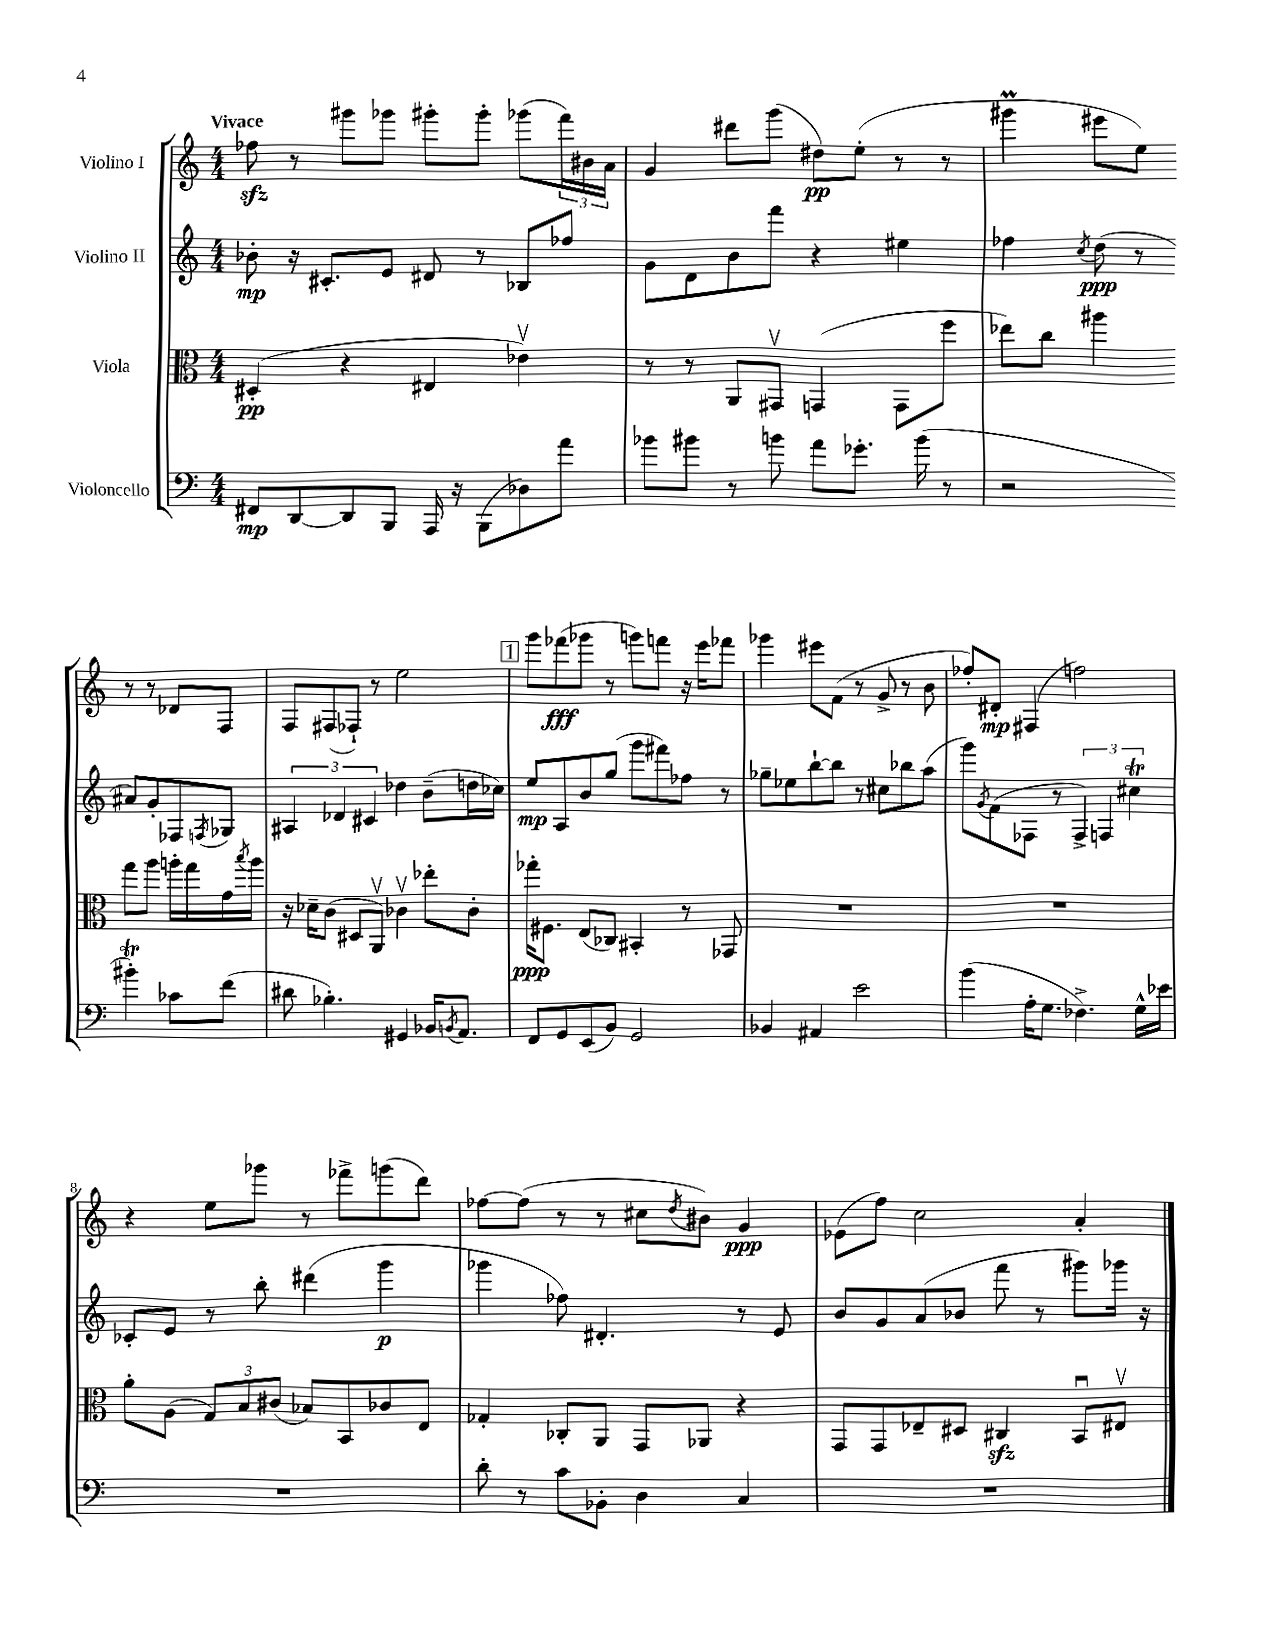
<<
\new StaffGroup <<
\new Staff = "s0" \with { instrumentName = "Violino I" } {
    \clef treble \key c \major \numericTimeSignature \time 4/4 \tempo "Vivace"
    fes''8\sfz r8 gis'''8 ges'''8 gis'''8-. gis'''8-. ges'''8( \tuplet 3/2 { f'''16) bis'16 a'16 } |
    g'4 dis'''8 g'''8( dis''8\pp) e''8-.( r8 r8 |
    gis'''4\prall eis'''8 e''8) r8 r8 des'8 f8 |
    f8 fis8( fes8-!) r8 e''2 |
    \mark \markup { \box "1" } g'''8 fes'''8\fff( ges'''8 r8 g'''8) f'''8 r16 e'''16 fes'''8 |
    ges'''4 eis'''8 f'8( r8 g'8-> r8 b'8 |
    fes''8-.) dis'8-.\mp fis4( f''2) |
    r4 e''8 ges'''8 r8 fes'''8-> g'''8( d'''8) |
    fes''8~ fes''8( r8 r8 cis''8 \acciaccatura { d''8 } bis'8) g'4\ppp |
    ees'8( f''8) c''2 a'4-. \bar "|." |
}
\new Staff = "s1" \with { instrumentName = "Violino II" } {
    \clef treble \key c \major \numericTimeSignature \time 4/4
    bes'8-.\mp r16 cis'8.-. e'8 dis'8 r8 bes8 fes''8 |
    g'8 d'8 b'8 f'''8 r4 eis''4 |
    fes''4 \acciaccatura { c''8 } d''8\ppp( r8 ais'8) g'8-. fes8 \acciaccatura { f8 } ges8 |
    \tuplet 3/2 { ais4 des'4 cis'4 } des''4 b'8--( d''16 ces''16) |
    \mark \markup { \box "1" } e''8\mp a8 b'8 g''8( g'''8 fis'''8) fes''8 r8 |
    ges''8-- ees''8 b''8~-! b''8 r8 cis''8 bes''8 a''8( |
    g'''8) \acciaccatura { g'8 } f'8( fes8 r8 \tuplet 3/2 { fes4->) f4 cis''4\trill } |
    ces'8-. e'8 r8 b''8-. dis'''4( g'''4\p |
    ges'''4 fes''8) dis'4.-. r8 e'8 |
    b'8 g'8 a'8( bes'8 f'''8 r8 gis'''8) ges'''16 r16 \bar "|." |
}
\new Staff = "s2" \with { instrumentName = "Viola" } {
    \clef alto \key c \major \numericTimeSignature \time 4/4
    dis4-.\pp( r4 eis4 ees'4\upbow) |
    r8 r8 a,8 gis,8\upbow g,4( g,8 f''8 |
    ees''8) c''8 ais''4 g''8 ais''8 a''16-. g''16 g'16 \acciaccatura { b''8 } a''16 |
    r16 des'16-- c'8( dis8 a,8\upbow) ces'4\upbow ees''8-. ces'8-. |
    \mark \markup { \box "1" } ges''16-.\ppp fis8. e8( ces8) bis,4-. r8 ges,8 |
    R1 |
    R1 |
    a'8-. a8( \tuplet 3/2 { g8) b8 cis'8( } bes8) b,8 ces'8 e8 |
    ges4-. ces8-. a,8 g,8 aes,8 r4 |
    g,8 g,8 ees8-- dis8 cis4\sfz b,8\downbow eis8\upbow \bar "|." |
}
\new Staff = "s3" \with { instrumentName = "Violoncello" } {
    \clef bass \key c \major \numericTimeSignature \time 4/4
    fis,8\mp d,8~ d,8 b,,8 a,,16 r16 b,,8( des8) a'8 |
    bes'8 bis'8 r8 b'8 a'8 ges'8.-. b'16( r8 |
    r2 bis'4-.\trill) ces'8 f'8( |
    dis'8 bes4.-.) gis,4 bes,16 \acciaccatura { b,8 } a,8. |
    \mark \markup { \box "1" } f,8 g,8 e,8( b,8) g,2 |
    bes,4 ais,4 e'2 |
    b'4( a16-. g8. fes4.->) g16-^ ees'16 |
    R1 |
    d'8-. r8 c'8 bes,8-. d4 c4 |
    R1 \bar "|." |
}
>>
>>
